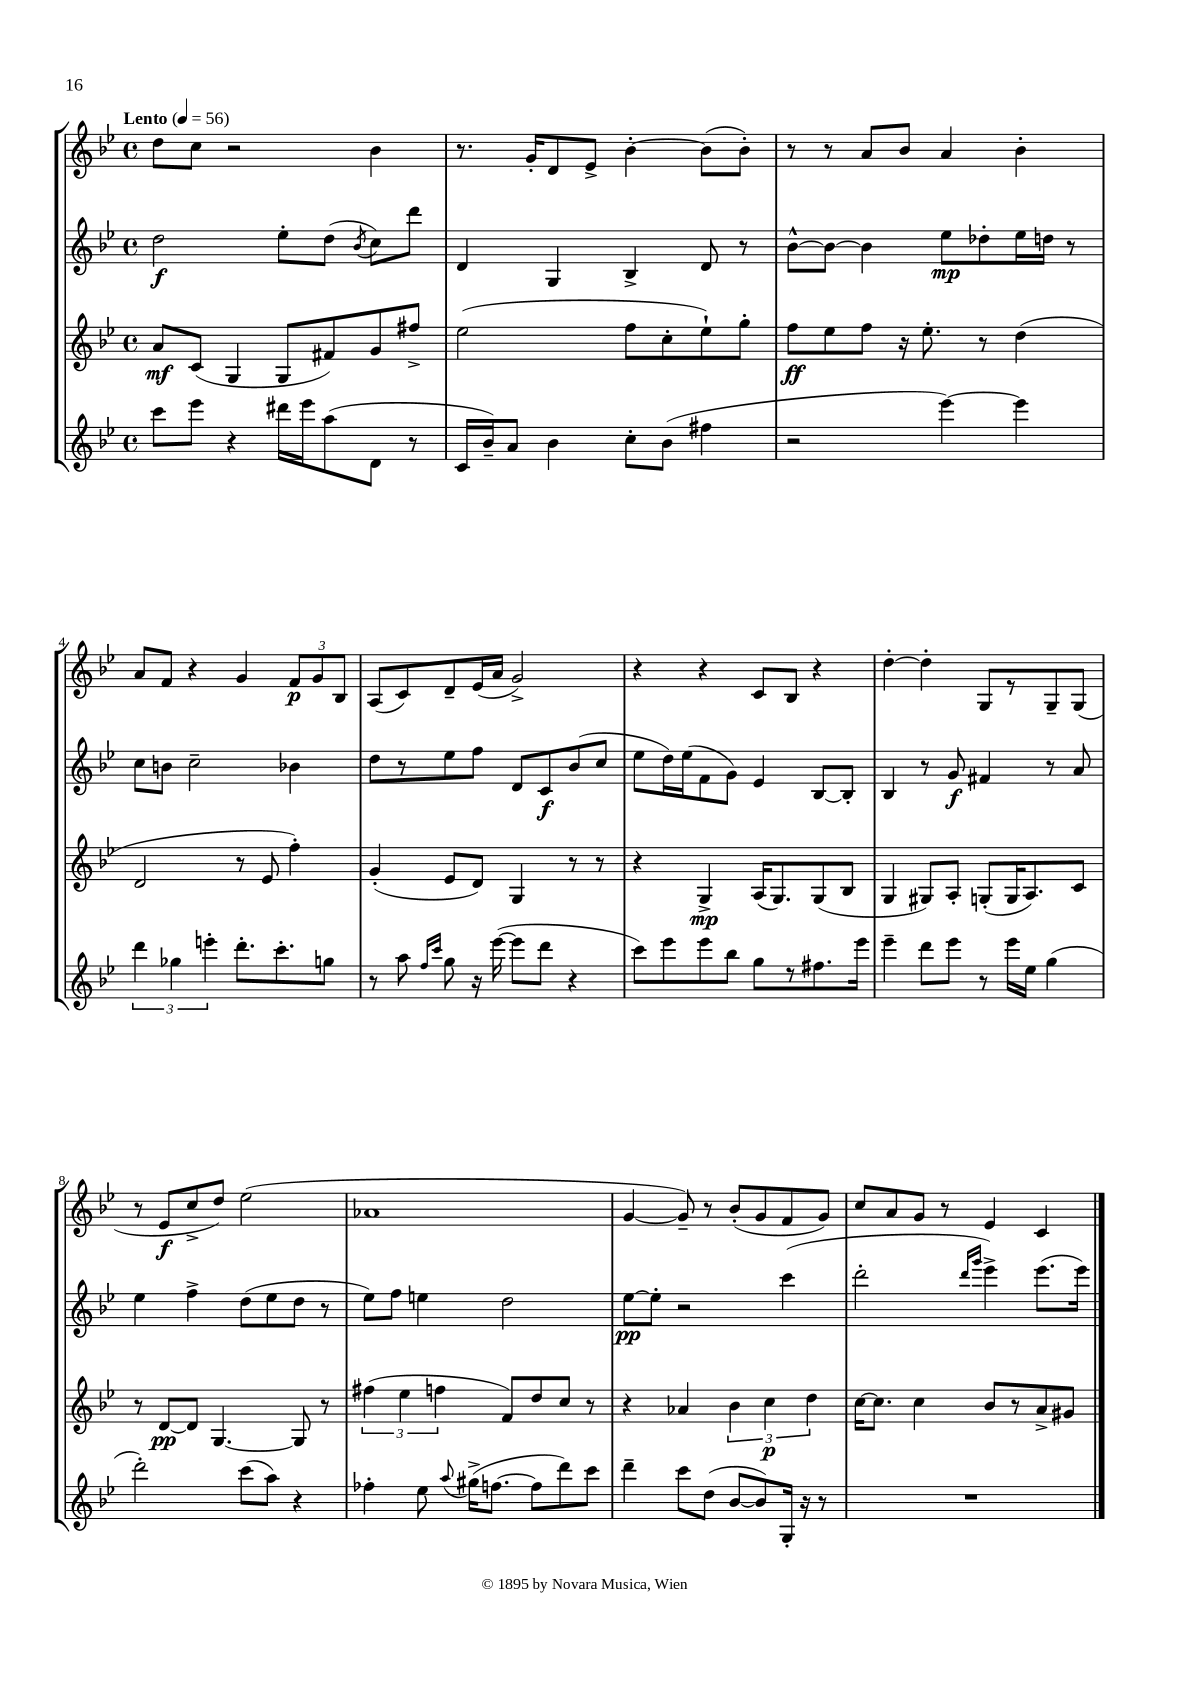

**kern	**kern	**dynam	**kern	**dynam	**kern	**dynam
*part4	*part3	*part3	*part2	*part2	*part1	*part1
*staff4	*staff3	*staff3	*staff2	*staff2	*staff1	*staff1
*clefG2	*clefG2	*	*clefG2	*	*clefG2	*
*k[b-e-]	*k[b-e-]	*	*k[b-e-]	*	*k[b-e-]	*
*M4/4	*M4/4	*	*M4/4	*	*M4/4	*
*met(c)	*met(c)	*	*met(c)	*	*met(c)	*
*MM56	*MM56	*	*MM56	*	*MM56	*
=1	=1	=1	=1	=1	=1	=1
!	!	!	!	!	!LO:TX:a:B:t=Lento	!
8ccc\L	8a/L	mf	2dd\	f	8dd\L	.
8eee-\J	(8c/J	.	.	.	8cc\J	.
4r	4G/	.	.	.	2r	.
16ddd#X\LL	8G/L	.	8ee-'\L	.	.	.
16eee-\J	.	.	.	.	.	.
(8aa\	8f#X/)	.	(8dd\J	.	.	.
.	.	.	8qb-/	.	.	.
8d\J	8g/	.	8cc\L)	.	4b-\	.
8r	8ff#X^/J	.	8ddd\J	.	.	.
=2	=2	=2	=2	=2	=2	=2
16c/LL	(2ee-\	.	4d/	.	8.r	.
16b-~/J)	.	.	.	.	.	.
8a/J	.	.	.	.	.	.
.	.	.	.	.	16g'/KL	.
4b-\	.	.	4G/	.	8d/	.
.	.	.	.	.	8e-^/J	.
8cc'\L	8ff\L	.	4B-^/	.	[4b-'\	.
(8b-\J	8cc'\	.	.	.	.	.
4ff#X\	8ee-`\)	.	8d/	.	(8b-\L]	.
.	8gg'\J	.	8r	.	8b-'\J)	.
=3	=3	=3	=3	=3	=3	=3
2r	8ff\L	ff	[8b-^^\L	.	8r	.
.	8ee-\	.	8b-\J_	.	8r	.
.	8ff\J	.	4b-\]	.	8a/L	.
.	16r	.	.	.	8b-/J	.
.	8.ee-'\	.	.	.	.	.
[4eee-\)	.	.	8ee-\L	mp	4a/	.
.	8r	.	8dd-X'\	.	.	.
4eee-\]	(4dd\	.	16ee-\L	.	4b-'\	.
.	.	.	16ddn\JJ	.	.	.
.	.	.	8r	.	.	.
!!LO:LB:g=z
=4	=4	=4	=4	=4	=4	=4
6ddd\	2d/	.	8cc\L	.	8a/L	.
.	.	.	8bn\J	.	8f/J	.
6gg-X\	.	.	.	.	.	.
.	.	.	2cc~\	.	4r	.
6eeen'\	.	.	.	.	.	.
8.ddd'\L	8r	.	.	.	4g/	.
.	8e-/	.	.	.	.	.
8.ccc'\	.	.	.	.	.	.
.	4ff'\)	.	4b-X\	.	12f/L	p
.	.	.	.	.	12g/	.
8ggn\J	.	.	.	.	.	.
.	.	.	.	.	12B-/J	.
=5	=5	=5	=5	=5	=5	=5
8r	(4g'/	.	8dd\L	.	(8A/L	.
8aa\	.	.	8r	.	8c/)	.
16qqff/LL	.	.	.	.	.	.
16qqccc/JJ	.	.	.	.	.	.
8gg\	8e-/L	.	8ee-\	.	8d~/	.
16r	8d/J)	.	8ff\J	.	(16e-/L	.
([16eee-\	.	.	.	.	16a/JJ	.
8eee-\L]	4G/	.	8d/L	.	2g^/)	.
8ddd\J	.	.	8c/	f	.	.
4r	8r	.	(8b-/	.	.	.
.	8r	.	8cc/J	.	.	.
=6	=6	=6	=6	=6	=6	=6
8ccc\L)	4r	.	8ee-\L	.	4r	.
8eee-\	.	.	16dd\L)	.	.	.
.	.	.	(16ee-\J	.	.	.
8eee-\	4G^/	mp	8f\	.	4r	.
8bb-\J	.	.	8g\J)	.	.	.
8gg\L	(16A/KL	.	4e-/	.	8c/L	.
.	8.G/)	.	.	.	.	.
8r	.	.	.	.	8B-/J	.
8.ff#X\	(8G/	.	[8B-/L	.	4r	.
.	8B-/J	.	8B-'/J]	.	.	.
16eee-\Jk	.	.	.	.	.	.
=7	=7	=7	=7	=7	=7	=7
4eee-~\	4G/	.	4B-/	.	[4dd'\	.
8ddd\L	8G#X/L)	.	8r	.	4dd'\]	.
8eee-\J	8A'/J	.	8g/	f	.	.
8r	(8Gn'/L	.	4f#X/	.	8G/L	.
16eee-\LL	16G/K	.	.	.	8r	.
16ee-\JJ	8.A/)	.	.	.	.	.
(4gg\	.	.	8r	.	8G~/	.
.	8c/J	.	8a/	.	(8G/J	.
!!LO:LB:g=z
=8	=8	=8	=8	=8	=8	=8
2ddd'\)	8r	.	4ee-\	.	8r	.
.	[8d/L	pp	.	.	8e-/L	f
.	8d/J]	.	4ff^\	.	8cc^/	.
.	[4.G/	.	.	.	8dd/J)	.
(8ccc\L	.	.	(8dd\L	.	(2ee-\	.
8aa\J)	.	.	8ee-\	.	.	.
4r	8G/]	.	8dd\J	.	.	.
.	8r	.	8r	.	.	.
=9	=9	=9	=9	=9	=9	=9
4ff-X'\	(6ff#X\	.	8ee-\L)	.	1a-X	.
.	.	.	8ff\J	.	.	.
.	6ee-\	.	.	.	.	.
8ee-\	.	.	4een\	.	.	.
.	6ffn\	.	.	.	.	.
8qqaa/	.	.	.	.	.	.
(16gg#X^\KL	.	.	.	.	.	.
[8.ffn\J	.	.	.	.	.	.
.	8f/L)	.	2dd\	.	.	.
8ff\L]	8dd/	.	.	.	.	.
8ddd\)	8cc/J	.	.	.	.	.
8ccc\J	8r	.	.	.	.	.
=10	=10	=10	=10	=10	=10	=10
4ddd~\	4r	.	[8ee-\L	pp	[4g/	.
.	.	.	8ee-'\J]	.	.	.
8ccc\L	4a-X/	.	2r	.	8g~/])	.
(8dd\J	.	.	.	.	8r	.
[8b-/L	6b-\	.	.	.	(8b-'/L	.
8b-/])	.	.	.	.	8g/	.
.	6cc\	p	.	.	.	.
16G'/Jk	.	.	(4ccc\	.	8f/	.
16r	.	.	.	.	.	.
.	6dd\	.	.	.	.	.
8r	.	.	.	.	8g/J)	.
=11	=11	=11	=11	=11	=11	=11
1r	[16cc\KL	.	2ddd'\	.	8cc/L	.
.	8.cc\J]	.	.	.	.	.
.	.	.	.	.	8a/	.
.	4cc\	.	.	.	8g/J	.
.	.	.	.	.	8r	.
.	.	.	16qqddd/LL	.	.	.
.	.	.	16qqggg/JJ	.	.	.
.	8b-/L	.	4eee-^\)	.	4e-/	.
.	8r	.	.	.	.	.
.	8a^/	.	(8.eee-\L	.	4c/	.
.	8g#X/J	.	.	.	.	.
.	.	.	16eee-\Jk)	.	.	.
==	==	==	==	==	==	==
*-	*-	*-	*-	*-	*-	*-
